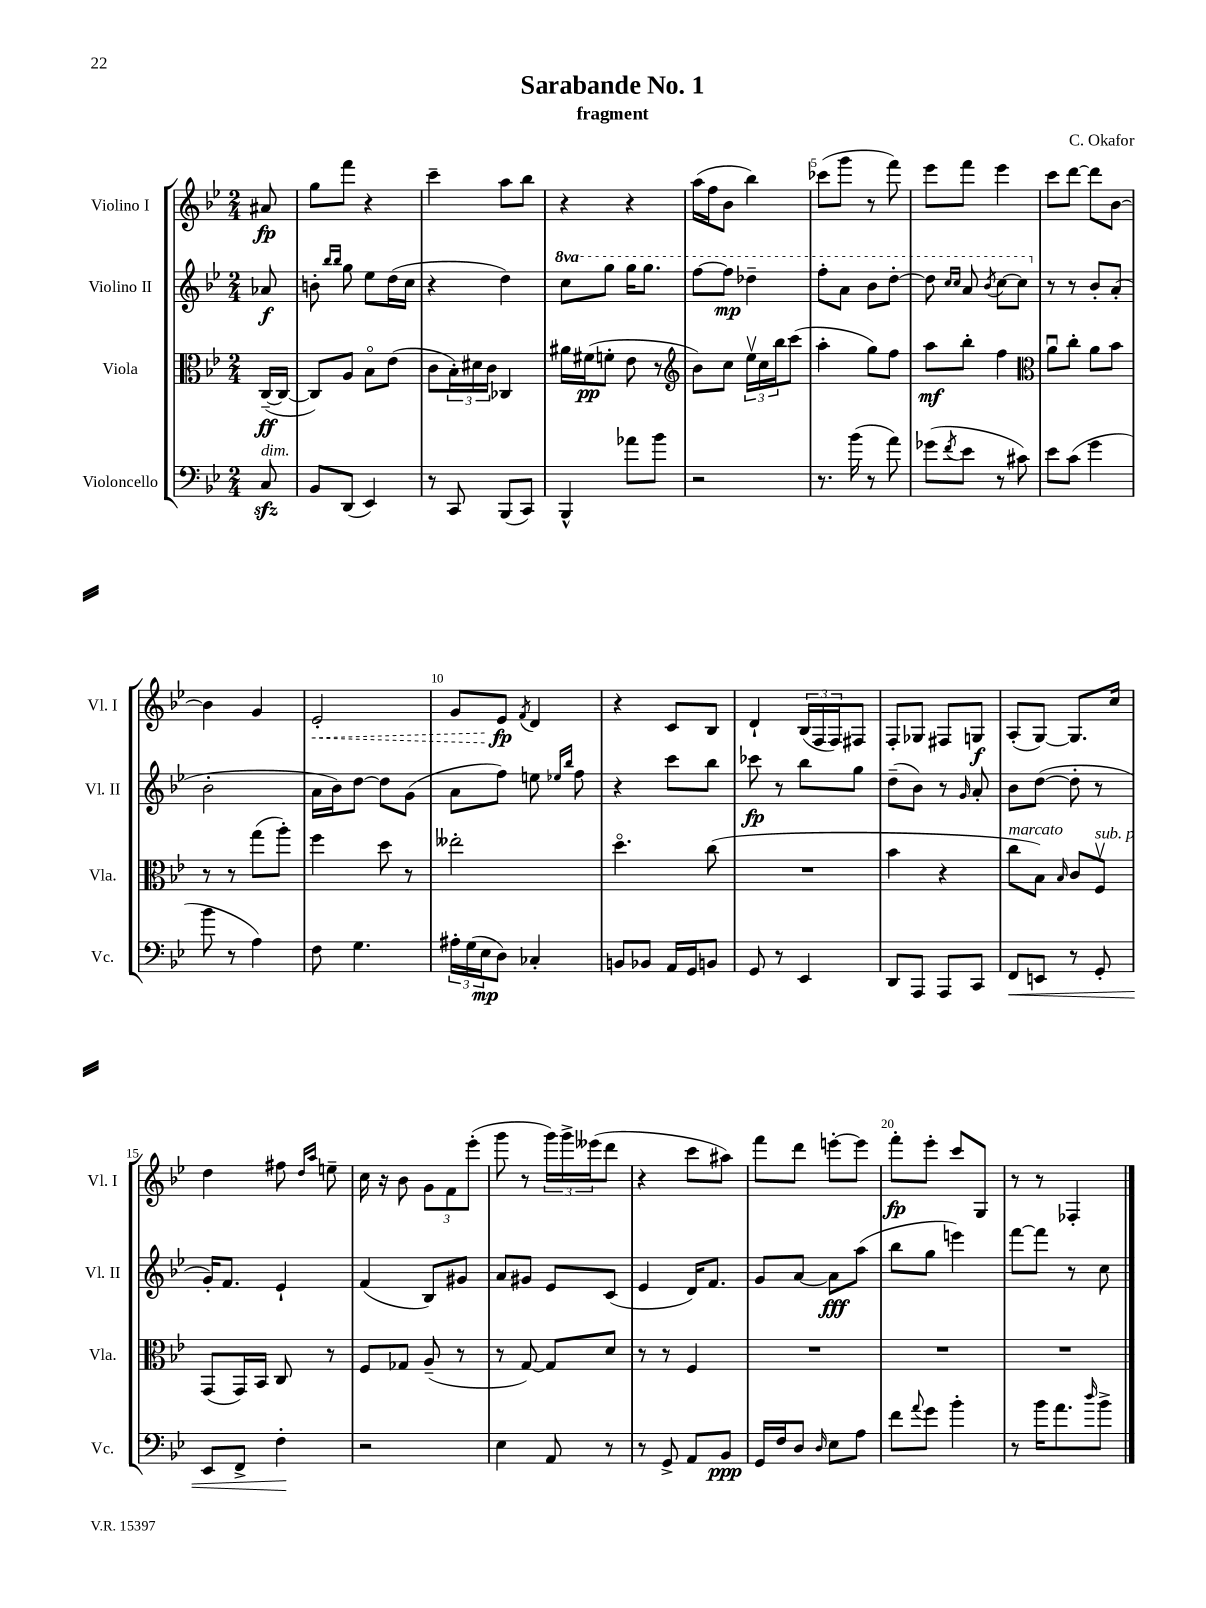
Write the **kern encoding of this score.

**kern	**dynam	**kern	**dynam	**kern	**dynam	**kern	**dynam
*part4	*part4	*part3	*part3	*part2	*part2	*part1	*part1
*staff4	*staff4	*staff3	*staff3	*staff2	*staff2	*staff1	*staff1
*I"Violoncello	*	*I"Viola	*	*I"Violino II	*	*I"Violino I	*
*I'Vc.	*	*I'Vla.	*	*I'Vl. II	*	*I'Vl. I	*
*clefF4	*	*clefC3	*	*clefG2	*	*clefG2	*
*k[b-e-]	*	*k[b-e-]	*	*k[b-e-]	*	*k[b-e-]	*
*M2/4	*	*M2/4	*	*M2/4	*	*M2/4	*
=	=	=	=	=	=	=	=
!LO:TX:a:i:t=dim.	!	!	!	!	!	!	!
8Czz/	.	([16C~/LL	ff	8a-X/	f	8a#X/	fp
.	.	16C/JJ_	.	.	.	.	.
=1	=1	=1	=1	=1	=1	=1	=1
8BB-/L	.	8C/L])	.	8bn'\	.	8gg\L	.
.	.	.	.	16qqbb-/LL	.	.	.
.	.	.	.	16qqbb-/JJ	.	.	.
(8DD/J	.	8A/J	.	8gg\	.	8fff\J	.
4EE-/)	.	8B-\L	.	8ee-\L	.	4r	.
.	.	(8e-\J	.	(16dd\L	.	.	.
.	.	.	.	16cc\JJ	.	.	.
=2	=2	=2	=2	=2	=2	=2	=2
8r	.	8c\L	.	4r	.	4ccc~\	.
8CC/	.	24B-'\L)	.	.	.	.	.
.	.	24d#X\	.	.	.	.	.
.	.	24c\JJ	.	.	.	.	.
(8BBB-/L	.	4C-X/	.	4dd\)	.	8aa\L	.
8CC/J)	.	.	.	.	.	8bb-\J	.
=3	=3	=3	=3	=3	=3	=3	=3
*	*	*	*	*8va	*	*	*
4BBB-^^/	.	16a#X\LL	.	8ccc\L	.	4r	.
.	.	(16f#X\J	pp	.	.	.	.
.	.	8fn'\J	.	8ggg\J	.	.	.
8a-X\L	.	8e-\	.	16ggg\KL	.	4r	.
.	.	.	.	8.ggg\J	.	.	.
8b-\J	.	8r	.	.	.	.	.
=4	=4	=4	=4	=4	=4	=4	=4
*	*	*clefG2	*	*	*	*	*
2r	.	8b-\L)	.	[8fff\L	.	(16aa\LL	.
.	.	.	.	.	.	16ff\J	.
.	.	8cc\J	.	8fff\J]	mp	8b-\J	.
.	.	24ee-v\LL	.	4ddd-X~\	.	4bb-\)	.
.	.	24cc\	.	.	.	.	.
.	.	24bb-\J	.	.	.	.	.
.	.	(8ccc\J	.	.	.	.	.
=5	=5	=5	=5	=5	=5	=5	=5
8.r	.	4aa'\	.	8fff'\L	.	(8ccc-X\L	.
.	.	.	.	8aa\J	.	8ggg\J	.
(16b-\	.	.	.	.	.	.	.
8r	.	8gg\L)	.	8bb-\L	.	8r	.
8a\)	.	8ff\J	.	[8ddd'\J	.	8fff\)	.
=6	=6	=6	=6	=6	=6	=6	=6
(8g-X\L	.	8aa\L	mf	8ddd\]	.	8eee-\L	.
.	.	.	.	16qqccc/LL	.	.	.
8qf/	.	.	.	16qqccc/JJ	.	.	.
8e-\J	.	8bb-'\J	.	8aa/	.	8fff\J	.
.	.	.	.	8qbb-/	.	.	.
8r	.	4ff\	.	[8ccc\L	.	4eee-\	.
8c#X\)	.	.	.	8ccc\J]	.	.	.
=7	=7	=7	=7	=7	=7	=7	=7
*	*	*clefC3	*	*	*	*	*
*	*	*	*	*X8va	*	*	*
8e-\L	.	8au\L	.	8r	.	8ccc\L	.
(8c\J	.	8cc'\J	.	8r	.	[8ddd\J	.
4g\	.	8a\L	.	8b-'/L	.	8ddd\L]	.
.	.	8b-\J	.	(8a'/J	.	[8b-\J	.
!!LO:LB:g=z
=8	=8	=8	=8	=8	=8	=8	=8
8b-\	.	8r	.	2b-'\	.	4b-\]	.
8r	.	8r	.	.	.	.	.
4A\)	.	(8gg\L	.	.	.	4g/	.
.	.	8aa'\J)	.	.	.	.	.
=9	=9	=9	=9	=9	=9	=9	=9
!	!	!	!	!	!	!	!LO:HP:b
8F\	.	4ff\	.	16a\LL	.	2e-'/	<
.	.	.	.	16b-\J)	.	.	.
4.G\	.	.	.	[8dd\J	.	.	.
.	.	8dd\	.	8dd\L]	.	.	.
.	.	8r	.	(8g\J	.	.	.
=10	=10	=10	=10	=10	=10	=10	=10
24A#X'\LL	.	2ee--X'\	.	8a\L	.	8g/L	.
(24G\	.	.	.	.	.	.	.
24E-\J	mp	.	.	.	.	.	.
8D\J)	.	.	.	8ff\J)	.	8e-/J	fp
.	.	.	.	.	.	8qf/	.
4C-X'/	.	.	.	8een\	.	4d/	[
.	.	.	.	16qqee-X/LL	.	.	.
.	.	.	.	16qqbb-/JJ	.	.	.
.	.	.	.	8ff\	.	.	.
=11	=11	=11	=11	=11	=11	=11	=11
8BBn/L	.	4.dd\	.	4r	.	4r	.
8BB-X/J	.	.	.	.	.	.	.
16AA/LL	.	.	.	8ccc\L	.	8c/L	.
16GG/J	.	.	.	.	.	.	.
8BBn/J	.	(8cc\	.	8bb-\J	.	8B-/J	.
=12	=12	=12	=12	=12	=12	=12	=12
8GG/	.	2r	.	8ccc-X\	fp	4d`/	.
8r	.	.	.	8r	.	.	.
4EE-/	.	.	.	8bb-\L	.	(24B-/LL	.
.	.	.	.	.	.	24F/	.
.	.	.	.	.	.	24F/J)	.
.	.	.	.	8gg\J	.	8F#X/J	.
=13	=13	=13	=13	=13	=13	=13	=13
8DD/L	.	4b-\	.	(8dd~\L	.	8F'/L	.
8AAA/J	.	.	.	8b-\J)	.	8G-X/J	.
8AAA/L	.	4r	.	8r	.	8F#X/L	.
.	.	.	.	16qqg/	.	.	.
8CC/J	.	.	.	8a'/	.	8Gn/J	f
=14	=14	=14	=14	=14	=14	=14	=14
!	!	!LO:TX:a:i:t=marcato	!	!	!	!	!
!	!LO:HP:b	!	!	!	!	!	!
8FF/L	<	8cc\L	.	8b-\L	.	(8A'/L	.
8EEn/J	.	8B-\J)	.	([8dd\J	.	[8G/J)	.
.	.	16qqB-/	.	.	.	.	.
8r	.	8c/L	.	8dd'\]	.	8.G/L]	.
!	!	!LO:TX:a:i:t=sub. p	!	!	!	!	!
8GG'/	.	8Fv/J	.	8r	.	.	.
.	.	.	.	.	.	16cc/Jk	.
!!LO:LB:g=z
=15	=15	=15	=15	=15	=15	=15	=15
8EE-/L	.	(8GG/L	.	16g'/KL)	.	4dd\	.
.	.	.	.	8.f/J	.	.	.
8FF^/J	.	16GG/L)	.	.	.	.	.
.	.	16BB-/JJ	.	.	.	.	.
4F'\	.	8C/	.	4e-`/	.	8ff#X\	.
.	.	.	.	.	.	16qqdd/LL	.
.	.	.	.	.	.	16qqaa/JJ	.
.	.	8r	.	.	.	8een~\	.
.	[	.	.	.	.	.	.
=16	=16	=16	=16	=16	=16	=16	=16
2r	.	8F/L	.	(4f/	.	16cc\	.
.	.	.	.	.	.	16r	.
.	.	8G-X/J	.	.	.	8b-\	.
.	.	(8A~/	.	8B-/L)	.	12g\L	.
.	.	.	.	.	.	12f\	.
.	.	8r	.	8g#X/J	.	.	.
.	.	.	.	.	.	(12eee-'\J	.
=17	=17	=17	=17	=17	=17	=17	=17
4E-\	.	8r	.	8a/L	.	8ggg\	.
.	.	[8G/)	.	8g#X/J	.	8r	.
8AA/	.	8G/L]	.	8e-/L	.	24ggg\LL)	.
.	.	.	.	.	.	24ggg^\	.
.	.	.	.	.	.	(24eee--X\J	.
8r	.	8d/J	.	(8c/J	.	8ddd\J	.
=18	=18	=18	=18	=18	=18	=18	=18
8r	.	8r	.	4e-/	.	4r	.
8GG^/	.	8r	.	.	.	.	.
8AA/L	.	4F/	.	16d/KL)	.	8ccc\L	.
.	.	.	.	8.f/J	.	.	.
8BB-/J	ppp	.	.	.	.	8aa#X\J)	.
=19	=19	=19	=19	=19	=19	=19	=19
16GG/LL	.	2r	.	8g/L	.	8fff\L	.
16F/J	.	.	.	.	.	.	.
8D/J	.	.	.	[8a/J	.	8ddd\J	.
16qqD/	.	.	.	.	.	.	.
8E-\L	.	.	.	8a\L]	fff	[8eeen'\L	.
8A\J	.	.	.	(8aa\J	.	8eee\J]	.
=20	=20	=20	=20	=20	=20	=20	=20
8f\L	.	2r	.	8bb-\L	.	8fff'\L	fp
8qqa/	.	.	.	.	.	.	.
8g\J	.	.	.	8gg\J	.	8eee-'\J	.
4b-'\	.	.	.	4eeen\)	.	8ccc/L	.
.	.	.	.	.	.	8G/J	.
=21	=21	=21	=21	=21	=21	=21	=21
8r	.	2r	.	[8fff\L	.	8r	.
16b-\KL	.	.	.	8fff\J]	.	8r	.
8.a\	.	.	.	.	.	.	.
.	.	.	.	8r	.	4F-X'/	.
16qqdd/	.	.	.	.	.	.	.
8b-^\J	.	.	.	8cc\	.	.	.
==	==	==	==	==	==	==	==
*-	*-	*-	*-	*-	*-	*-	*-
